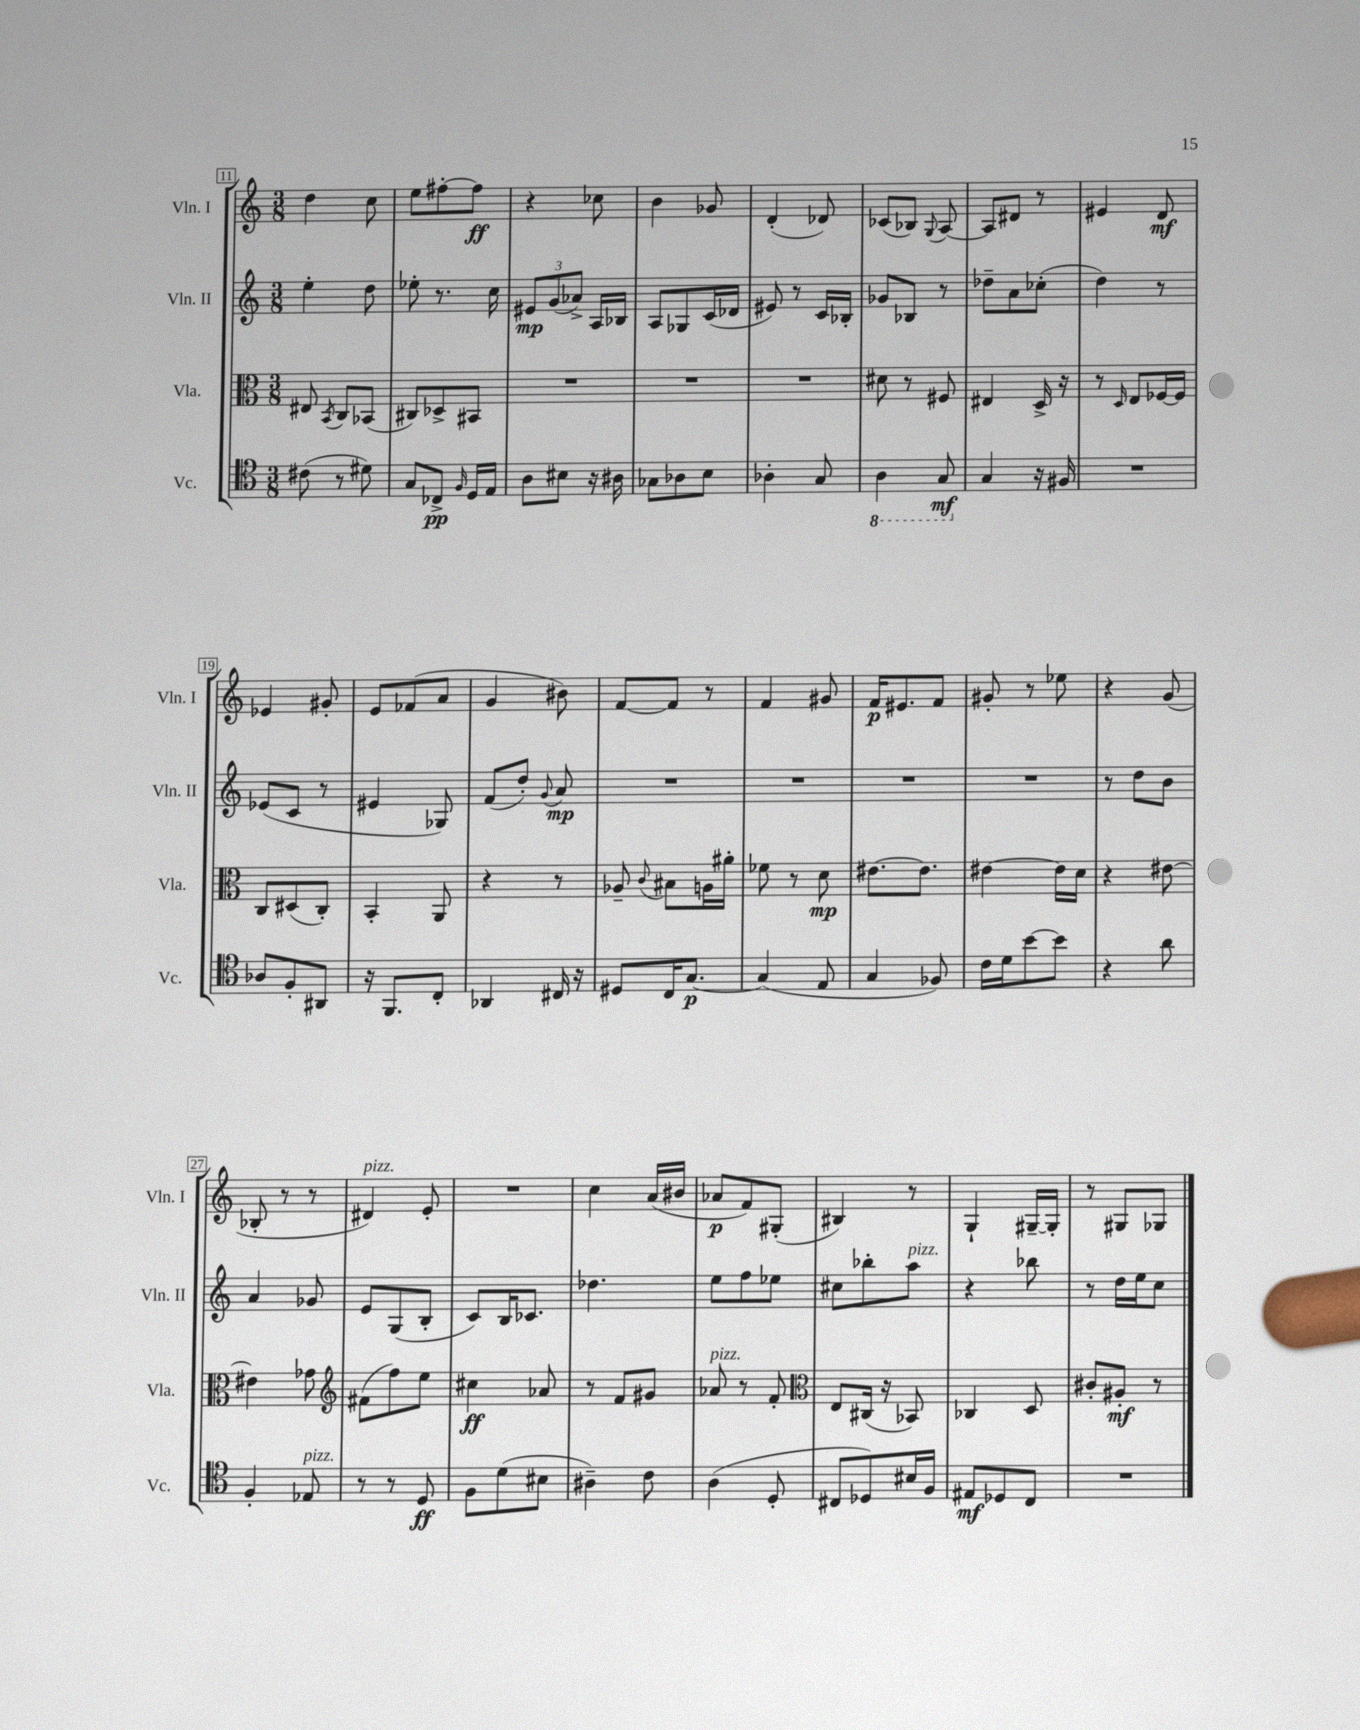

**kern	**kern	**kern	**kern
*staff4	*staff3	*staff2	*staff1
*clefC4	*clefC3	*clefG2	*clefG2
*k[]	*k[]	*k[]	*k[]
*M3/8	*M3/8	*M3/8	*M3/8
(8c#	8E#	4ee'	4dd
.	8qBB	.	.
8r	8C	.	.
8d#)	(8BB-	8dd	8cc
=	=	=	=
8G	8C#)	8ee-'	8ee
8C-^	8D-^	8.r	[8ff#'
16qqF	.	.	.
16D	8BB#	.	8ff#]
16E	.	16cc	.
=	=	=	=
8A	4.r	12e#	4r
.	.	(12g	.
8B#	.	.	.
.	.	12a-^)	.
16r	.	16A	8cc-
16A#	.	16B-	.
=	=	=	=
8G-	4.r	8A	4b
8A-	.	8G-	.
8B	.	(16c	8g-
.	.	16d-	.
=	=	=	=
4A-'	4.r	8e#)	(4d'
.	.	8r	.
8G	.	16c	8d-)
.	.	16B-'	.
=	=	=	=
4AA	8d#	8g-	(8c-
.	8r	8B-	8B-)
.	.	.	8qqG
8GG	8F#	8r	[8A
=	=	=	=
4G	4E#	8dd-~	8A]
.	.	8a	8d#
16r	16D^	(8cc-'	8r
16F#	16r	.	.
=	=	=	=
4.r	8r	4dd)	4e#
.	16qqD	.	.
.	8E	.	.
.	[16F-	8r	8d
.	16F-]	.	.
=	=	=	=
8A-	8C	(8e-	4e-
8F'	(8D#	8c	.
8AA#	8C')	8r	8g#'
=	=	=	=
16r	4BB'	4e#	8e
8.FF	.	.	.
.	.	.	(8f-
8C'	8AA	8G-)	8a
=	=	=	=
4AA-	4r	(8f	4g
.	.	8dd')	.
.	.	8qqg	.
16C#	8r	8a	8b#)
16r	.	.	.
=	=	=	=
8D#	8A-~	4.r	[8f
.	8qqc	.	.
16C	8B#	.	8f]
[8.G	.	.	.
.	16A	.	8r
.	16a#'	.	.
=	=	=	=
(4G]	8f-	4.r	4f
.	8r	.	.
8E	8d	.	8g#
=	=	=	=
4G	[8.e#	4.r	16f
.	.	.	8.e#
.	8.e#]	.	.
8F-)	.	.	8f
=	=	=	=
16c	[4e#	4.r	8g#'
16d	.	.	.
[8b	.	.	8r
8b]	16e#]	.	8ee-
.	16d	.	.
=	=	=	=
4r	4r	8r	4r
.	.	8dd	.
8a	[8e#	8b	(8g
=	=	=	=
4F'	4e#]	4a	8B-'
.	.	.	8r
8E-	8g-	8g-	8r
=	=	=	=
*	*clefG2	*	*
8r	(8f#	8e	4d#)
8r	8ff)	(8G	.
8D	8ee	8B'	8e'
=	=	=	=
8F	4cc#	8c)	4.r
(8d	.	16B	.
.	.	8.c-	.
8B#	8a-	.	.
=	=	=	=
4A#~)	8r	4.dd-	4cc
.	8f	.	.
8c	8g#	.	(16a
.	.	.	16b#
=	=	=	=
(4A	8a-	8ee	8a-
.	8r	8ff	8f)
8D'	8f'	8ee-	(8G#'
=	=	=	=
*	*clefC3	*	*
8C#	8E	8cc#	4B#)
8D-)	(16C#	8bb-'	.
.	16r	.	.
16B#	8BB-)	8aa	8r
16F	.	.	.
=	=	=	=
8E#	4C-	4r	4G`
8D-	.	.	.
8C	8D	8bb-	[16G#~
.	.	.	16G#']
=	=	=	=
4.r	8c#'	8r	8r
.	8A#'	16dd	8G#
.	.	16ee	.
.	8r	8cc	8G-
==	==	==	==
*-	*-	*-	*-
